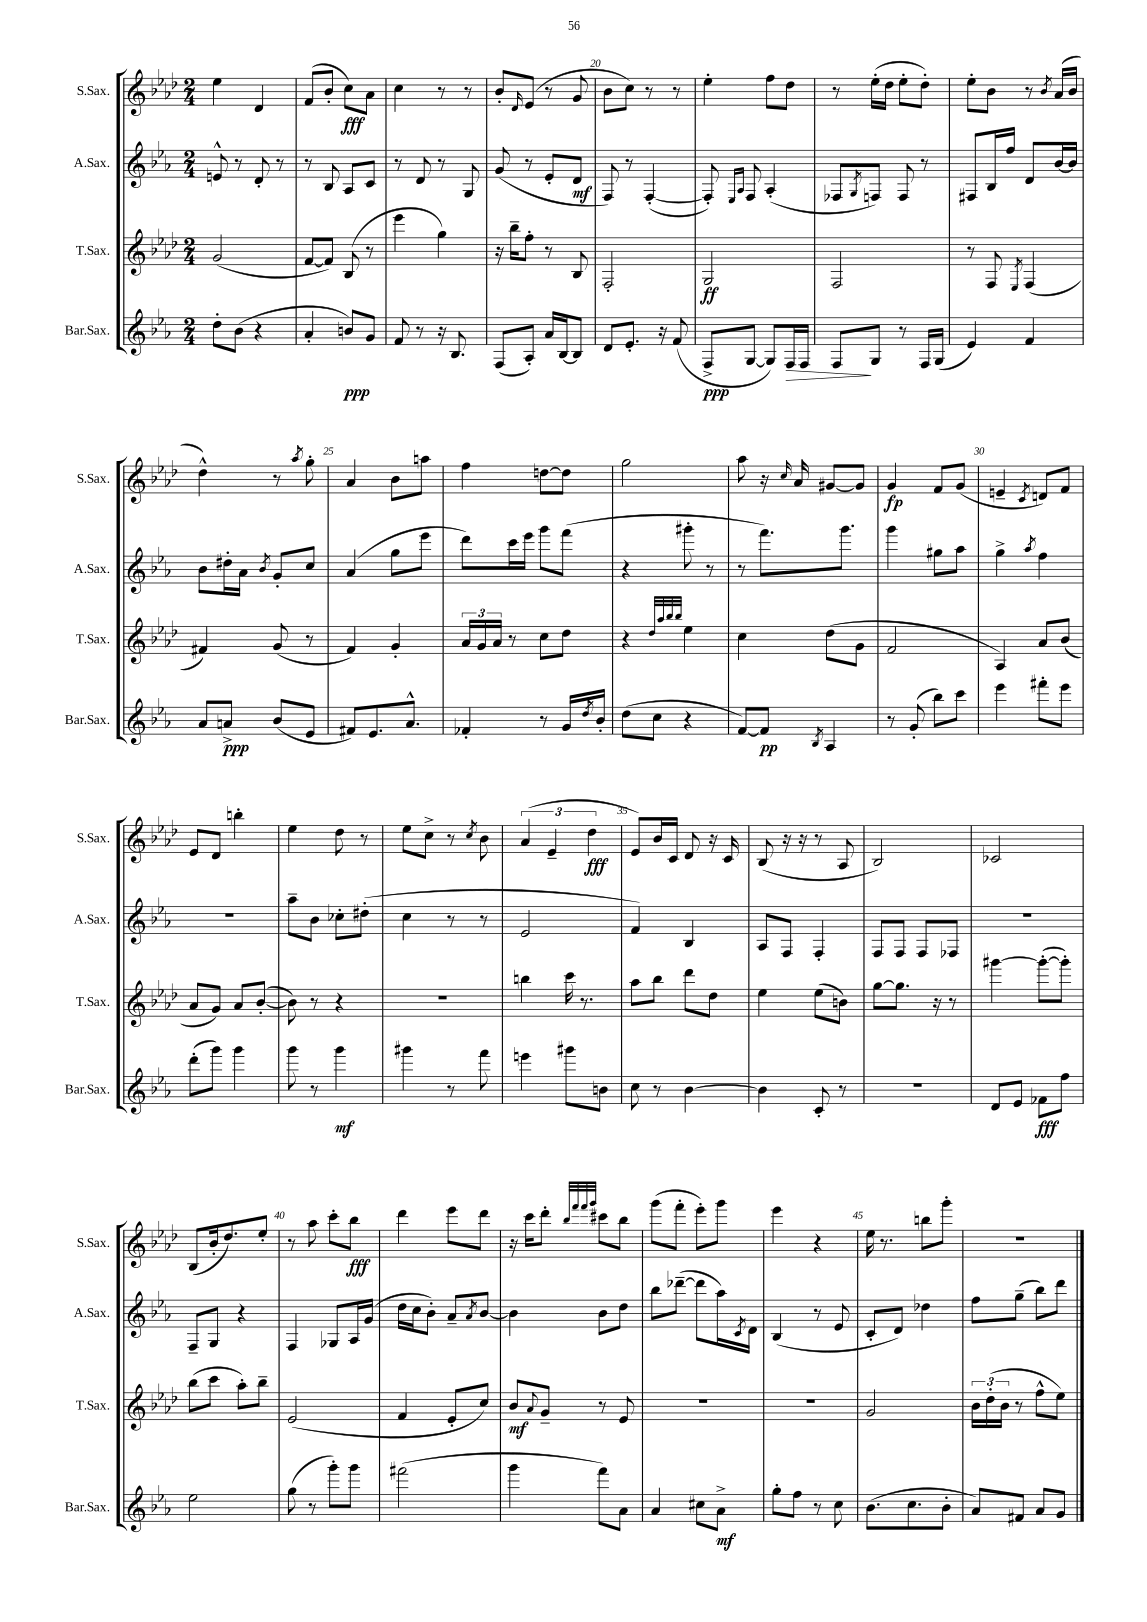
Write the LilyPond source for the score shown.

<<
\new StaffGroup <<
\new Staff = "s0" \with { instrumentName = "S.Sax." shortInstrumentName = "S.Sax." } {
    \clef treble \key aes \major \numericTimeSignature \time 2/4
    ees''4 des'4 |
    f'8( bes'8-. c''8\fff) aes'8 |
    c''4 r8 r8 |
    bes'8-. \grace { des'16 } ees'8( r8 g'8 |
    bes'8 c''8) r8 r8 |
    ees''4-. f''8 des''8 |
    r8 ees''16-.( des''16 ees''8-. des''8-.) |
    ees''8-. bes'8 r8 \acciaccatura { bes'8 } aes'16( bes'16 |
    des''4-^) r8 \acciaccatura { aes''8 } g''8-. |
    aes'4 bes'8 a''8 |
    f''4 d''8~ d''8 |
    g''2 |
    aes''8 r16 \grace { c''16 } aes'16 gis'8~ gis'8 |
    g'4\fp f'8 g'8( |
    e'4-- \acciaccatura { c'8 } d'8) f'8 |
    ees'8 des'8 b''4-. |
    ees''4 des''8 r8 |
    ees''8 c''8-> r8 \acciaccatura { c''8 } bes'8 |
    \tuplet 3/2 { aes'4( ees'4-- des''4\fff } |
    ees'8) bes'16 c'16 des'8 r16 c'16 |
    bes8( r16 r16 r8 aes8 |
    bes2) |
    ces'2 |
    bes8( bes'16-. des''8.) ees''8-. |
    r8 aes''8 c'''8-. bes''8\fff |
    des'''4 ees'''8 des'''8 |
    r16 c'''16 des'''8-. \grace { bes''32 f'''32 f'''32 g'''32 } cis'''8 bes''8 |
    g'''8( f'''8-. ees'''8-.) g'''8 |
    ees'''4 r4 |
    ees''16 r8. b''8 g'''8-. |
    R2 \bar "|." |
}
\new Staff = "s1" \with { instrumentName = "A.Sax." shortInstrumentName = "A.Sax." } {
    \clef treble \key ees \major \numericTimeSignature \time 2/4
    e'8-^ r8 d'8-. r8 |
    r8 bes8 aes8 c'8 |
    r8 d'8 r8 g8 |
    g'8( r8 ees'8-. d'8\mf |
    f8) r8 f4~-.( |
    f8-.) \grace { ees16 aes16 } f8 aes4-.( |
    fes8 \acciaccatura { g8 } f8) f8 r8 |
    fis8 bes16 f''16 d'8 bes'16~ bes'16 |
    bes'8 dis''16-. aes'16 \acciaccatura { bes'8 } g'8-. c''8 |
    aes'4( g''8 ees'''8 |
    d'''8) c'''16 ees'''16 g'''8 f'''8( |
    r4 gis'''8-. r8 |
    r8 f'''8.) g'''8. |
    g'''4 gis''8 aes''8 |
    g''4-> \acciaccatura { aes''8 } f''4 |
    r2 |
    aes''8-- bes'8 ces''8-. dis''8-.( |
    c''4 r8 r8 |
    ees'2 |
    f'4) bes4 |
    aes8 f8 f4-. |
    f8 f8 f8 fes8 |
    R2 |
    f8-- g8 r4 |
    f4 ges8 aes16 g'16( |
    d''16 c''16 bes'8-.) aes'8-- \acciaccatura { aes'8 } bes'8~ |
    bes'4 bes'8 d''8 |
    bes''8 des'''8~--( des'''8 aes''16) \acciaccatura { c'8 } d'16 |
    bes4( r8 ees'8 |
    c'8-. d'8) des''4 |
    f''8 g''8--( bes''8) d'''8 \bar "|." |
}
\new Staff = "s2" \with { instrumentName = "T.Sax." shortInstrumentName = "T.Sax." } {
    \clef treble \key aes \major \numericTimeSignature \time 2/4
    g'2( |
    f'8~ f'8) bes8( r8 |
    ees'''4 g''4) |
    r16 bes''16-- f''8-. r8 bes8 |
    f2-. |
    g2\ff |
    f2 |
    r8 f8 \acciaccatura { ees8 } f4( |
    fis'4) g'8( r8 |
    f'4) g'4-. |
    \tuplet 3/2 { aes'16 g'16 aes'16 } r8 c''8 des''8 |
    r4 \grace { des''32 aes''32 bes''32 bes''32 } ees''4 |
    c''4 des''8( g'8 |
    f'2 |
    aes4) aes'8 bes'8( |
    aes'8 g'8) aes'8 bes'8~-.( |
    bes'8) r8 r4 |
    R2 |
    b''4 c'''16 r8. |
    aes''8 bes''8 des'''8 des''8 |
    ees''4 ees''8( b'8) |
    g''8~ g''8. r16 r8 |
    gis'''4~ gis'''8~-.( gis'''8-.) |
    bes''8( c'''8 aes''8-.) bes''8-- |
    ees'2( |
    f'4 ees'8-. c''8) |
    bes'8\mf \appoggiatura { aes'8 } g'8-- r8 ees'8 |
    r2 |
    r2 |
    g'2 |
    \tuplet 3/2 { bes'16 des''16-.( bes'16 } r8 f''8-^ ees''8) \bar "|." |
}
\new Staff = "s3" \with { instrumentName = "Bar.Sax." shortInstrumentName = "Bar.Sax." } {
    \clef treble \key ees \major \numericTimeSignature \time 2/4
    d''8-. bes'8( r4 |
    aes'4-. b'8\ppp) g'8 |
    f'8 r8 r16 bes8. |
    f8( aes8-.) aes'16 bes16~ bes8 |
    d'8 ees'8.-. r16 f'8( |
    f8->\ppp g8~ g8) f16\> f16 |
    f8\! g8 r8 f16 g16( |
    ees'4) f'4 |
    aes'8 a'8->\ppp bes'8( ees'8 |
    fis'8) ees'8. aes'8.-^ |
    fes'4-. r8 g'16 \acciaccatura { d''8 } bes'16-. |
    d''8( c''8 r4 |
    f'8~) f'8\pp \acciaccatura { bes8 } aes4 |
    r8 g'8-.( bes''8) c'''8 |
    ees'''4 fis'''8-. ees'''8 |
    d'''8-.( g'''8) g'''4 |
    g'''8 r8 g'''4\mf |
    gis'''4 r8 f'''8 |
    e'''4 gis'''8 b'8 |
    c''8 r8 bes'4~ |
    bes'4 c'8-. r8 |
    r2 |
    d'8 ees'8 fes'8\fff f''8 |
    ees''2 |
    g''8( r8 g'''8-.) g'''8 |
    fis'''2( |
    g'''4 f'''8) aes'8 |
    aes'4 cis''8 aes'8->\mf |
    g''8-. f''8 r8 c''8 |
    bes'8.( c''8. bes'8-. |
    aes'8) fis'8 aes'8 g'8 \bar "|." |
}
>>
>>
\layout { \context { \Score currentBarNumber = #16 \override BarNumber.break-visibility = ##(#f #t #t) barNumberVisibility = #(every-nth-bar-number-visible 5) } }
